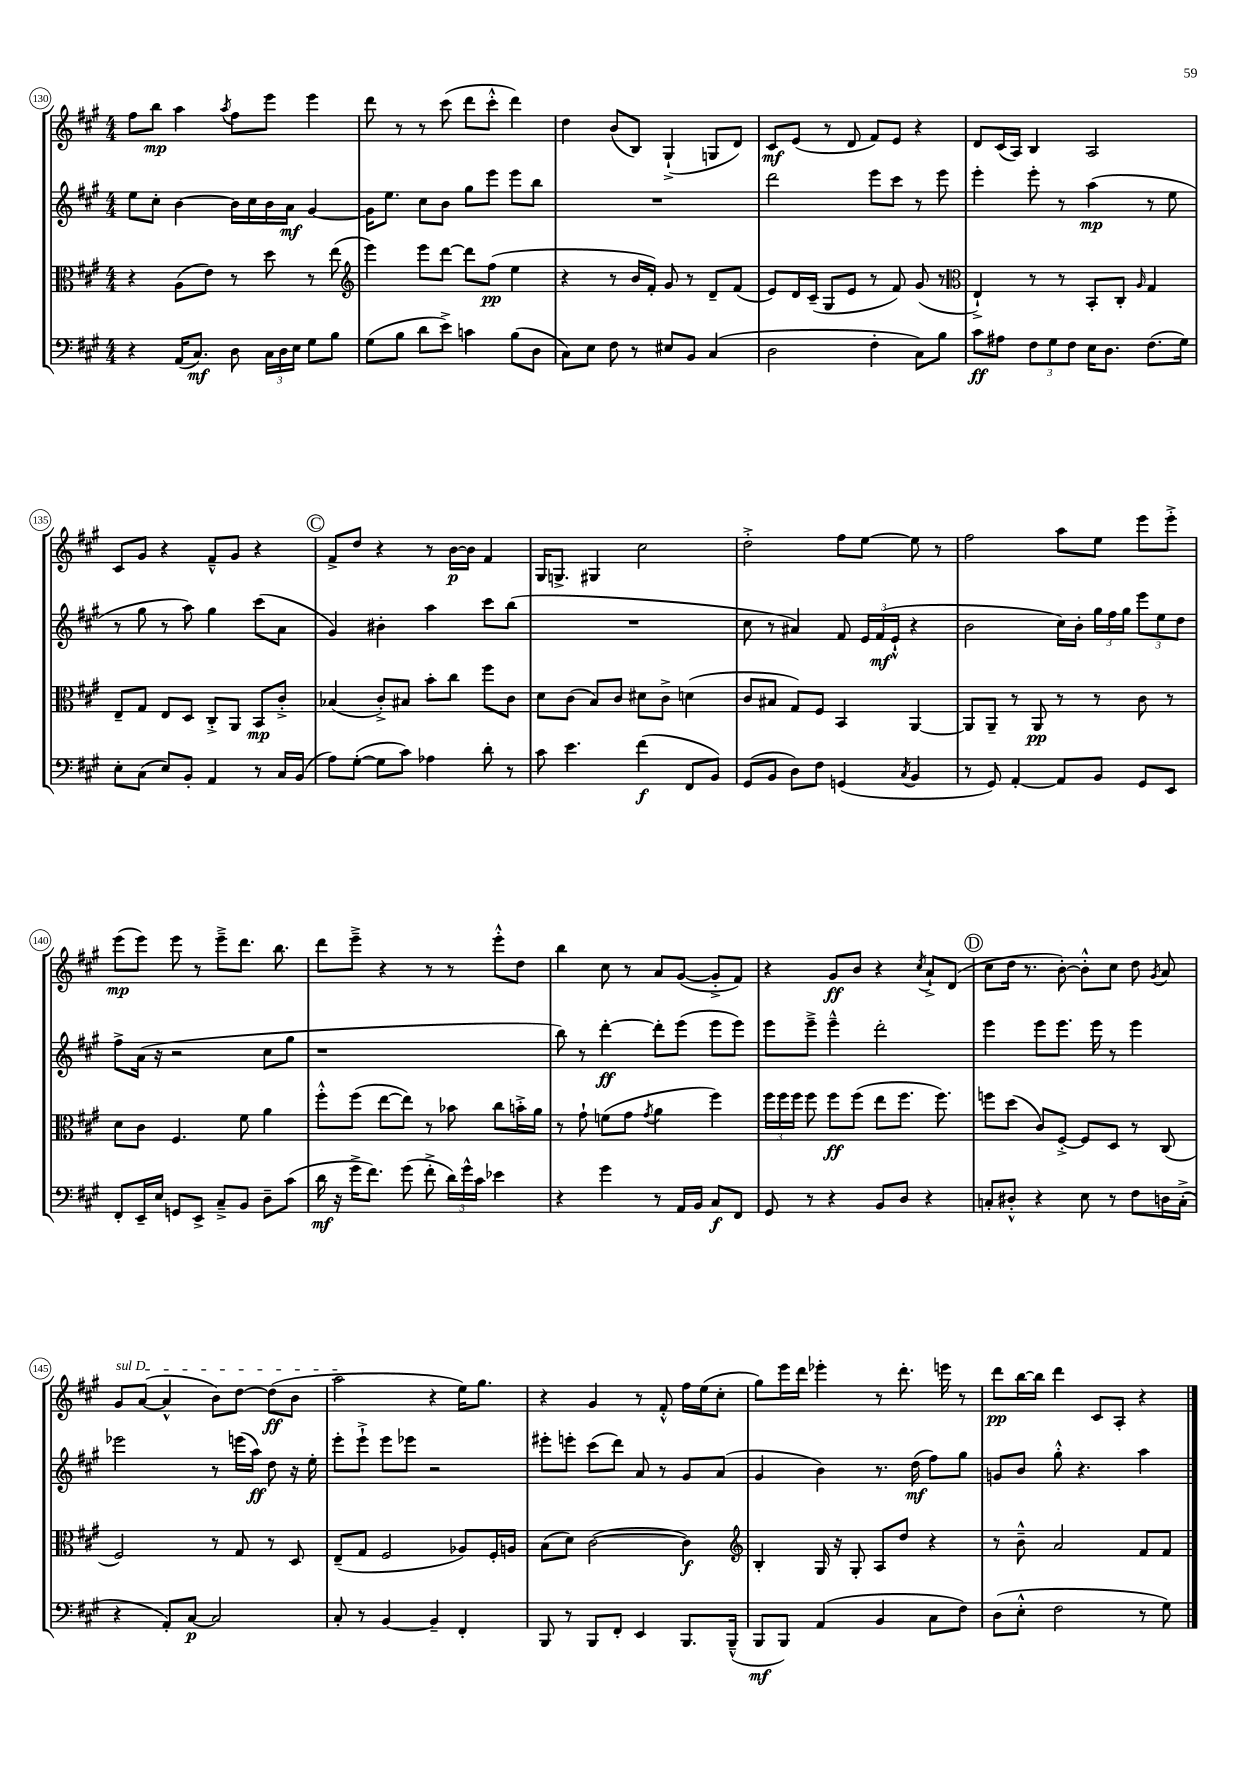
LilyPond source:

<<
\new StaffGroup <<
\new Staff = "s0" {
    \clef treble \key a \major \numericTimeSignature \time 4/4
    \autoBeamOff fis''8[ b''8]\mp a''4 \acciaccatura { a''8 } fis''8[ e'''8] e'''4 |
    d'''8 r8 r8 cis'''8( d'''8[ cis'''8]-.-^ d'''4) |
    d''4 b'8[( b8]) gis4-!->( g8[ d'8]) |
    cis'8[\mf e'8]( r8 d'8 fis'8[) e'8] r4 |
    d'8[ cis'16( a16]) b4 a2 |
    cis'8[ gis'8] r4 fis'8[---^ gis'8] r4 |
    \mark \markup { \circle "C" } fis'8[-> d''8] r4 r8 b'16[~\p b'16] fis'4 |
    gis16[ g8.]-> gis4 cis''2 |
    d''2-.-> fis''8[ e''8]~ e''8 r8 |
    fis''2 a''8[ e''8] e'''8[ e'''8]-.-> |
    e'''8[\mp( e'''8]) e'''8 r8 e'''8[---> d'''8.] b''8. |
    d'''8[ e'''8]---> r4 r8 r8 e'''8[-.-^ d''8] |
    b''4 cis''8 r8 a'8[ gis'8]~( gis'8[-.-> fis'8]) |
    r4 gis'8[\ff b'8] r4 \acciaccatura { cis''8 } a'8[-!-> d'8]( |
    \mark \markup { \circle "D" } cis''8[ d''16] r8. b'8~-.) b'8[-.-^ cis''8] d''8 \acciaccatura { gis'8 } a'8 |
    \once \override TextSpanner.bound-details.left.text = \markup { \italic "sul D" } gis'8[\startTextSpan a'8]~( a'4-^ b'8[) d''8]~ d''8[\ff( b'8] |
    a''2\stopTextSpan r4 e''16[) gis''8.] |
    r4 gis'4 r8 fis'8-.-^ fis''16[ e''16( cis''8]-. |
    gis''8[) e'''16 d'''16] ees'''4-. r8 d'''8.-. e'''16 r8 |
    d'''8[\pp b''16~ b''16] d'''4 cis'8[ a8]-. r4 \bar "|." |
}
\new Staff = "s1" {
    \clef treble \key a \major \numericTimeSignature \time 4/4
    \autoBeamOff e''8[ cis''8]-. b'4~ b'16[ cis''16 b'16 a'16]\mf gis'4~ |
    gis'16[ e''8.] cis''8[ b'8] gis''8[ e'''8] e'''8[ b''8] |
    R1 |
    d'''2 e'''8[ cis'''8] r8 e'''8 |
    e'''4-. e'''8-. r8 a''4\mp( r8 e''8 |
    r8 gis''8 r8 a''8) gis''4 cis'''8[( a'8] |
    \mark \markup { \circle "C" } gis'4) bis'4-. a''4 cis'''8[ b''8]( |
    R1 |
    cis''8 r8 ais'4) fis'8 \tuplet 3/2 { e'16[ fis'16\mf( e'16]-!-^ } r4 |
    b'2 cis''16[) b'16]-. \tuplet 3/2 { gis''16[ fis''16 gis''16] } \tuplet 3/2 { e'''8[ e''8 d''8] } |
    fis''8[-> a'16]( r16 r2 cis''8[ gis''8] |
    r1 |
    b''8) r8 d'''4~-.\ff d'''8[-. e'''8]( e'''8[ e'''8]) |
    e'''8[ e'''8]---> e'''4---^ d'''2-. |
    \mark \markup { \circle "D" } e'''4 e'''8[ e'''8.] e'''16 r8 e'''4 |
    ees'''2 r8 e'''16[( a''16]\ff) d''8 r16 e''16-. |
    e'''8[-. e'''8]-!-> e'''8[ ees'''8] r2 |
    eis'''8[-. e'''8]-. cis'''8[( d'''8]) a'8 r8 gis'8[ a'8]( |
    gis'4 b'4) r8. d''16\mf( fis''8[) gis''8] |
    g'8[ b'8] gis''8-.-^ r4. a''4 \bar "|." |
}
\new Staff = "s2" {
    \clef alto \key a \major \numericTimeSignature \time 4/4
    \autoBeamOff r4 a8[( e'8]) r8 d''8 r8 e''8( |
    \clef treble e'''4) e'''8[ d'''8]~ d'''8[ fis''8]\pp( e''4 |
    r4 r8 b'16[ fis'16]-.) gis'8 r8 d'8[-- fis'8]( |
    e'8[) d'16 cis'16]--( gis8[ e'8] r8 fis'8) gis'8( r8 |
    \clef alto e4-!->) r8 r8 b,8[-. cis8]-. \grace { a16 } gis4 |
    e8[-- gis8] e8[ d8] cis8[-.-> a,8] b,8[\mp cis'8]-.-> |
    \mark \markup { \circle "C" } bes4( cis'8[-.->) bis8] b'8[-. cis''8] fis''8[ cis'8] |
    d'8[ cis'8]( b8[) cis'8] dis'8[ cis'8]-> d'4( |
    cis'8[ bis8] gis8[) fis8] b,4 a,4~ |
    a,8[ a,8]-- r8 a,8\pp r8 r8 cis'8 r8 |
    d'8[ cis'8] fis4. fis'8 a'4 |
    fis''8[-.-^ fis''8]( e''8[~ e''8]) r8 bes'8 cis''8[ b'16-.-> a'16] |
    r8 gis'8-! f'8[( gis'8] \acciaccatura { gis'8 } a'4 fis''4) |
    \tuplet 3/2 { fis''16[ fis''16 fis''16] } fis''8 fis''8[\ff fis''8]( e''8[ fis''8.] fis''8.) |
    \mark \markup { \circle "D" } f''8[ d''8]( cis'8[) fis8]~-.-> fis8[ d8] r8 cis8( |
    fis2) r8 gis8 r8 d8 |
    e8[--( gis8] fis2 aes8[) fis16-. a16] |
    b8[( d'8]) cis'2~( cis'4\f) |
    \clef treble b4-. gis16 r16 gis8-. a8[ d''8] r4 |
    r8 b'8---^ a'2 fis'8[ fis'8] \bar "|." |
}
\new Staff = "s3" {
    \clef bass \key a \major \numericTimeSignature \time 4/4
    \autoBeamOff r4 a,16[( cis8.]\mf) d8 \tuplet 3/2 { cis16[ d16 e16] } gis8[ b8] |
    gis8[( b8] d'8[ e'8]->) c'4 b8[( d8] |
    cis8[) e8] fis8 r8 eis8[ b,8] cis4( |
    d2 fis4-. cis8[) b8] |
    cis'8[\ff ais8] \tuplet 3/2 { fis8[ gis8 fis8] } e16[ d8.] fis8.[( gis16]) |
    e8[-. cis8]( e8[) b,8]-. a,4 r8 cis16[ b,16]( |
    \mark \markup { \circle "C" } a8[) gis8]~-.( gis8[ cis'8]) aes4 d'8-. r8 |
    cis'8 e'4. fis'4\f( fis,8[ b,8]) |
    gis,8[( b,8] d8[) fis8] g,4( \acciaccatura { cis8 } b,4 |
    r8 gis,8) a,4~-. a,8[ b,8] gis,8[ e,8] |
    fis,8[-. e,16-- e16] g,8[ e,8]-> cis8[---> b,8] d8[-- cis'8]( |
    d'16\mf r16 gis'16[-> fis'8.]) gis'8( fis'8-.-> \tuplet 3/2 { d'16[) gis'16-^ cis'16] } ees'4 |
    r4 gis'4 r8 a,16[ b,16] cis8[\f fis,8] |
    gis,8 r8 r4 b,8[ d8] r4 |
    \mark \markup { \circle "D" } c8[-. dis8]-.-^ r4 e8 r8 fis8[ d16 c16]-.->( |
    r4 a,8[-.) cis8]~\p cis2 |
    cis8-. r8 b,4~ b,4-- fis,4-. |
    b,,8 r8 b,,8[ fis,8]-. e,4 b,,8.[ b,,16]---^( |
    b,,8[\mf b,,8]) a,4( b,4 cis8[ fis8]) |
    d8[( e8]-.-^ fis2 r8 gis8) \bar "|." |
}
>>
>>
\layout { \context { \Score currentBarNumber = #130 \override BarNumber.stencil = #(make-stencil-circler 0.1 0.3 ly:text-interface::print) } }
